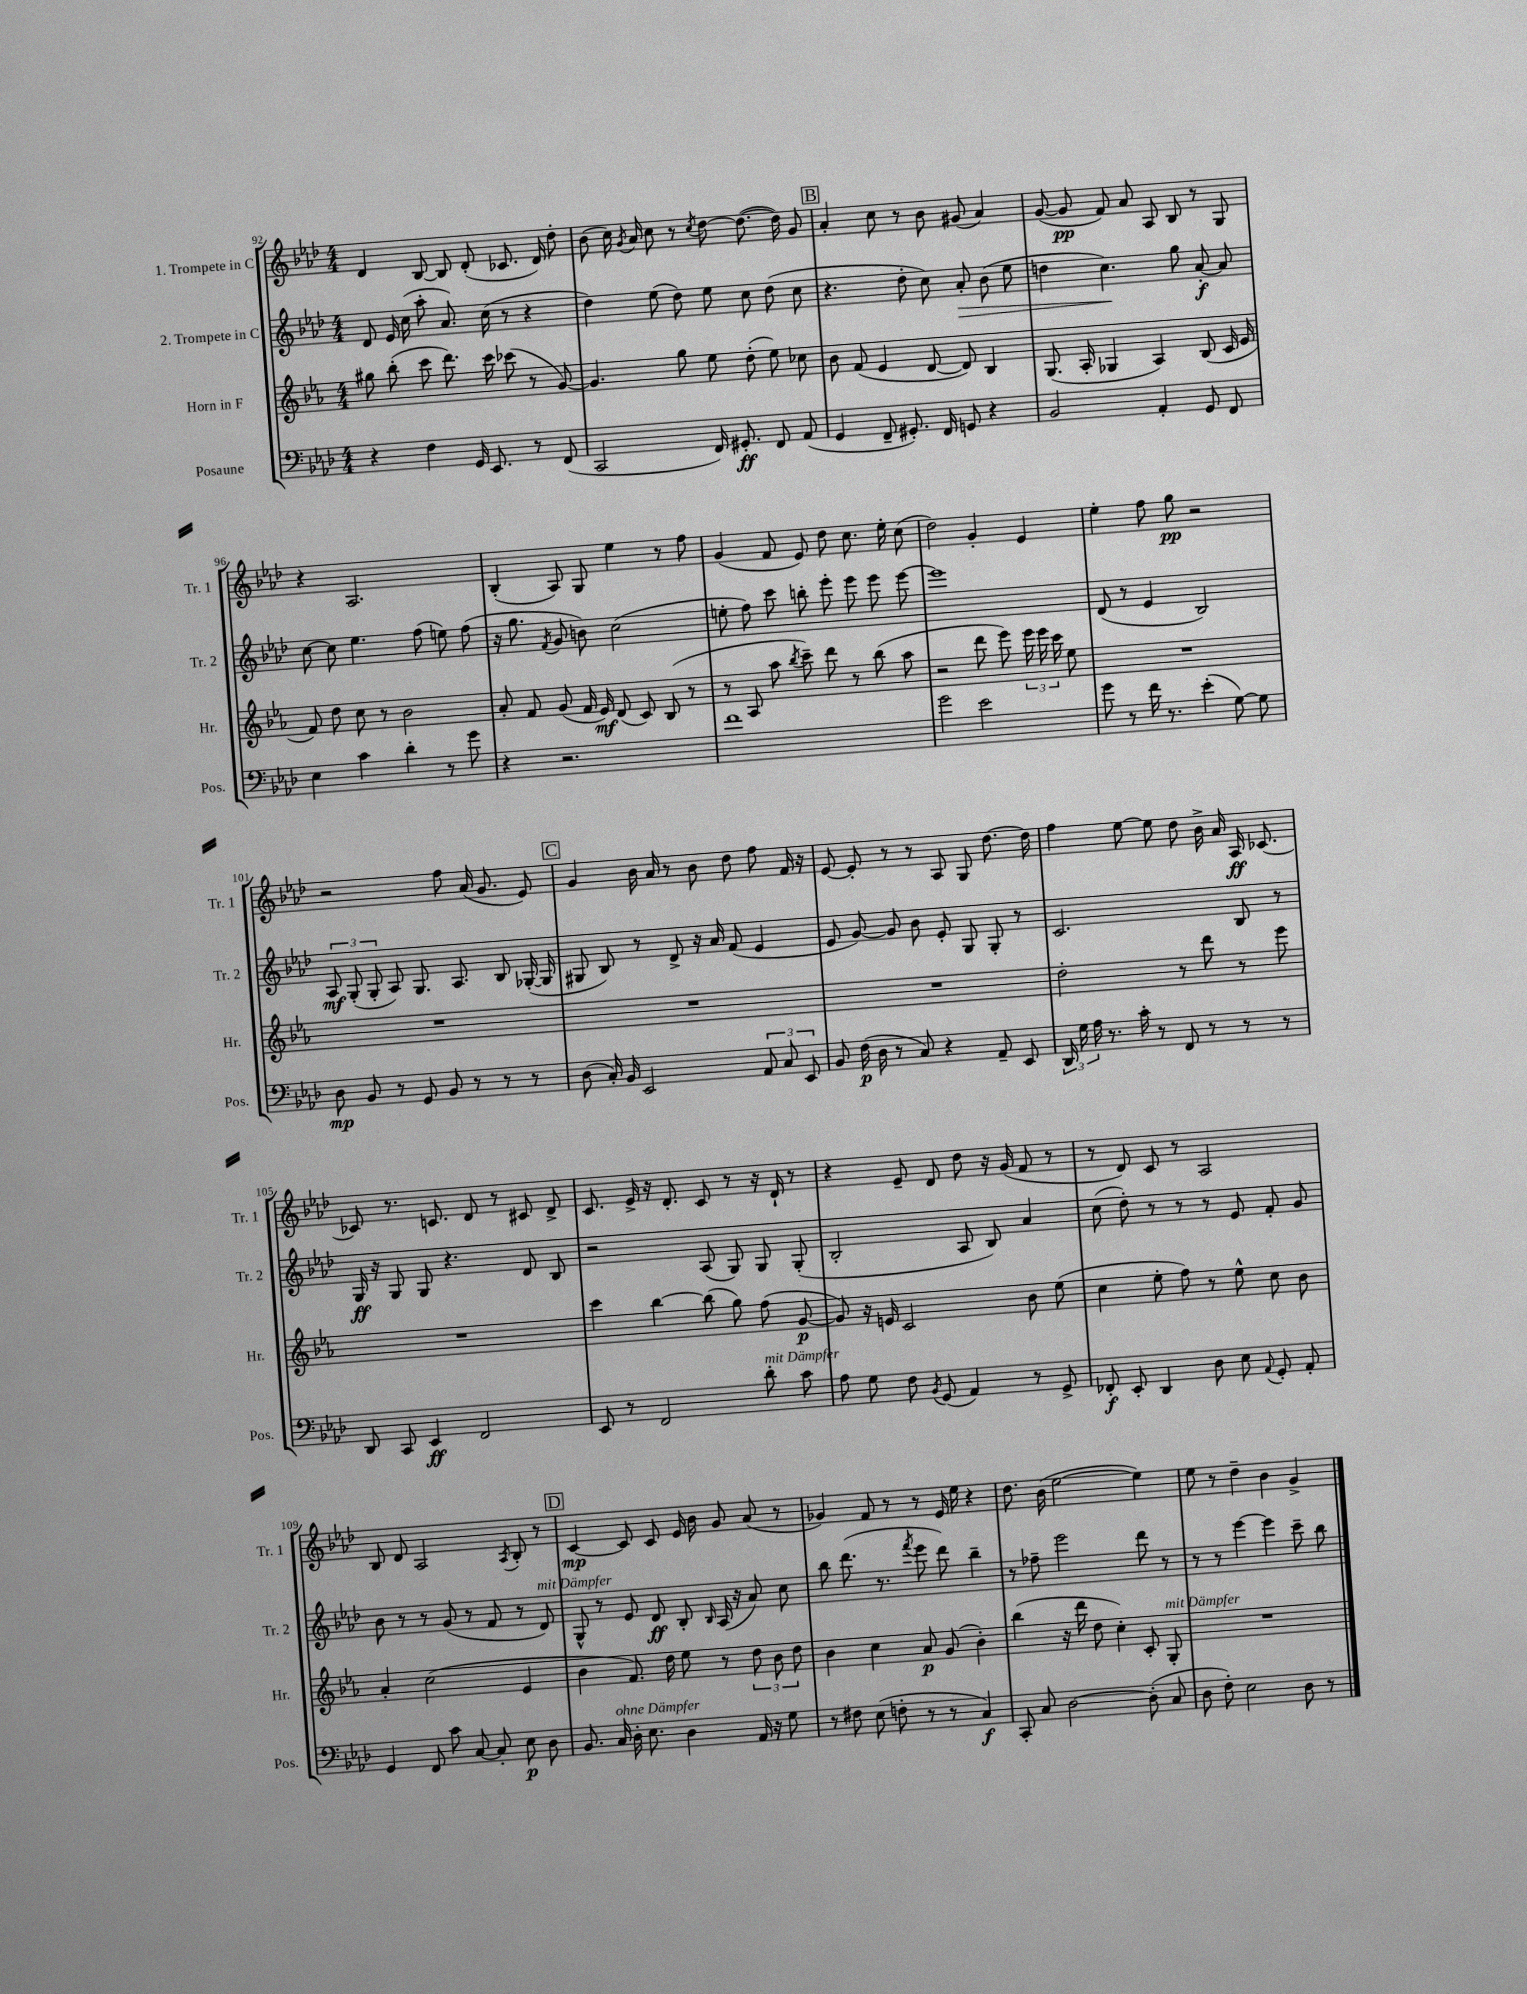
<<
\new StaffGroup <<
\new Staff = "s0" \with { instrumentName = "1. Trompete in C" shortInstrumentName = "Tr. 1" } {
    \clef treble \key aes \major \numericTimeSignature \time 4/4
    \autoBeamOff des'4 bes8~ bes8 des'8-.( ces'8. des'16) des''8-. |
    bes'8( c''16) \acciaccatura { g'8 } aes'16 c''8 r8 \acciaccatura { c''8 } des''8~ des''8.~( des''16) g'8 |
    \mark \markup { \box "B" } aes'4-. c''8 r8 bes'8 gis'8( aes'4) |
    g'8~( g'8\pp f'8) aes'8 aes8 bes8 r8 g8 |
    r4 aes2. |
    bes4-.( aes8) g8 ees''4 r8 f''8 |
    g'4( f'8 ees'8) des''8 c''8. ees''16-. c''8( |
    des''2) g'4-. ees'4 |
    ees''4-. f''8 g''8\pp r2 |
    r2 f''8 aes'16( g'8. ees'8) |
    \mark \markup { \box "C" } g'4 bes'16 aes'16 r8 bes'8 des''8 f''8 f'16 r16 |
    ees'8~ ees'8-. r8 r8 aes8 g8 des''8.~ des''16 |
    f''4 ees''8~ ees''8 des''8 bes'16-> aes'16 aes16\ff ces'8.~ |
    ces'8 r8. c'8. des'8 r8 cis'8 des'8-> |
    c'8. ees'16-> r16 des'8.-. c'8 r8 r16 des'16-! r8 |
    r4 ees'8-- des'8 des''8 r16 g'16( f'8 r8 |
    r8 des'8) c'8 r8 aes2 |
    bes8 des'8 aes2 \acciaccatura { aes8 } bes8-. r8 |
    \mark \markup { \box "D" } c'4~\mp c'8 c'8 ees'16 bes'16 g'8 aes'8( r8 |
    ges'4) f'8 r8 r8 ees'16 ees''16 r4 |
    des''8. bes'16( ees''2~ ees''4) |
    ees''8 r8 des''4-- bes'4 g'4-> \bar "|." |
}
\new Staff = "s1" \with { instrumentName = "2. Trompete in C" shortInstrumentName = "Tr. 2" } {
    \clef treble \key aes \major \numericTimeSignature \time 4/4
    \autoBeamOff des'8 ees'16 c''16( aes''8-. aes'8.) c''16( r8 r4 |
    des''4) ees''8( des''8) ees''8 c''8 des''8( c''8 |
    \mark \markup { \box "B" } r4. des''8-. c''8) aes'8-.\> bes'8( ees''8 |
    d''4 c''4.\!) g''8 aes'8~-.\f aes'8 |
    c''8~ c''8 ees''4. f''8( e''8) f''8( |
    r16 g''8. \acciaccatura { f'8 } g'8 b'8) c''2( |
    e''8-. f''8) c'''8 b''8-. ees'''8-. ees'''8 ees'''8 ees'''8~ |
    ees'''1 |
    des'8( r8 ees'4 bes2) |
    \tuplet 3/2 { aes8\mf g8-.( g8-. } aes8) g8. aes8. bes8 ges16~-.( ges16 |
    \mark \markup { \box "C" } gis8 bes8) r8 des'8-> r16 aes'16 f'8( ees'4 |
    ees'8 g'8~) g'8 bes'8 ees'8-. g8 g8-. r8 |
    c'2. bes8 r8 |
    g16\ff r16 g8 g8 r4. des'8 bes8 |
    r2 aes8( g8) g8 g8-.( |
    bes2-. aes8 bes8) aes'4 |
    c''8( des''8-.) r8 r8 r8 ees'8 f'8-. g'8 |
    bes'8 r8 r8 g'8( r8 f'8 r8 des'8^\markup { \italic "mit Dämpfer" }) |
    \mark \markup { \box "D" } g8-^ r8 ees'8 des'8\ff bes8-. \grace { bes16 } aes16( r16 aes'8) c''8 |
    bes''8 des'''8.( r8. \acciaccatura { f'''8 } ees'''8 des'''8) bes''4-- |
    r8 fes''8-- ees'''2 des'''8 r8 |
    r8 r8 ees'''4~ ees'''4 c'''8-- bes''8 \bar "|." |
}
\new Staff = "s2" \with { instrumentName = "Horn in F" shortInstrumentName = "Hr." } {
    \clef treble \key ees \major \numericTimeSignature \time 4/4
    \autoBeamOff gis''8 bes''8-.( c'''8 d'''8.) c'''16 ces'''8( r8 g'8~) |
    g'4. g''8 ees''8 d''8-.( ees''8) ces''8 |
    \mark \markup { \box "B" } bes'8 f'8( ees'4 d'8~ d'8) bes4 |
    g8.( aes16-. ges4 aes4) bes8( c'16 ees'16 |
    f'8) d''8 c''8 r8 bes'2 |
    aes'8-. f'8 g'8( f'16 ees'16\mf) d'8( c'8) bes8( r8 |
    r8 aes8 aes''8 \acciaccatura { bes''8 } c'''8--) d'''8 r8 bes''8( aes''8 |
    r2 d'''8 ees'''8) \tuplet 3/2 { ees'''16 ees'''16 c'''16 } ees''8 |
    R1 |
    R1 |
    \mark \markup { \box "C" } R1 |
    R1 |
    d''2-. r8 d'''8 r8 ees'''8 |
    R1 |
    c'''4 bes''4~ bes''8( g''8) f''8( g'8~\p |
    g'8) r16 e'16 c'2 bes'8 ees''8( |
    c''4 ees''8-. f''8) r8 ees''8-^ c''8 bes'8 |
    aes'4-. c''2( ees'4 |
    \mark \markup { \box "D" } bes'4 f'8.) d''16 ees''8 r8 \tuplet 3/2 { d''8 bes'8 d''8 } |
    bes'4 c''4 aes'8\p g'8( bes'4-.) |
    bes''4( r16 d'''16 d''8 c''4-.) c'8-. g8-.^\markup { \italic "mit Dämpfer" } |
    R1 \bar "|." |
}
\new Staff = "s3" \with { instrumentName = "Posaune" shortInstrumentName = "Pos." } {
    \clef bass \key aes \major \numericTimeSignature \time 4/4
    \autoBeamOff r4 f4 g,16 ees,8. r8 f,8( |
    c,2 f,16) gis,8.-.\ff f,8 aes,8( |
    \mark \markup { \box "B" } g,4 f,8-- gis,8.-.) f,16 g,8 r4 |
    bes,2 aes,4-. g,8 f,8 |
    ees4 c'4 des'4-. r8 g'8 |
    r4 r2. |
    f'1 |
    g'2 ees'2 |
    g'8 r8 f'16 r8. ees'4-.( g8~) g8 |
    des8\mp bes,8 r8 g,8 bes,8 r8 r8 r8 |
    \mark \markup { \box "C" } des8( c16-.) bes,16 ees,2 \tuplet 3/2 { aes,8 c8 ees,8 } |
    bes,8 f16\p( des16 r8 c8) r4 aes,8-- ees,8 |
    \tuplet 3/2 { des,16 g16 aes16 } r8. c'16-. r8 f,8 r8 r8 r8 |
    des,8 c,8 ees,4\ff f,2 |
    ees,8 r8 f,2 des'8-.^\markup { \italic "mit Dämpfer" } c'8 |
    aes8 g8 f8 \acciaccatura { bes,8 } g,8( aes,4) r8 g,8-> |
    fes,8-.\f ees,8-. des,4 des8 ees8 \appoggiatura { aes,8 } g,8-. aes,8-. |
    g,4 f,8 c'8 c8~ c8-. ees8\p des8 |
    \mark \markup { \box "D" } bes,8. c16^\markup { \italic "ohne Dämpfer" } des16-. ees8. des4 aes,16 r16 g8 |
    r8 fis8 ees8( f8-. r8 r8 c4\f) |
    c,8-. c8 des2~ des8-.( c8 |
    des8 f8-.) ees2 des8 r8 \bar "|." |
}
>>
>>
\layout { \context { \Score currentBarNumber = #92 } }
